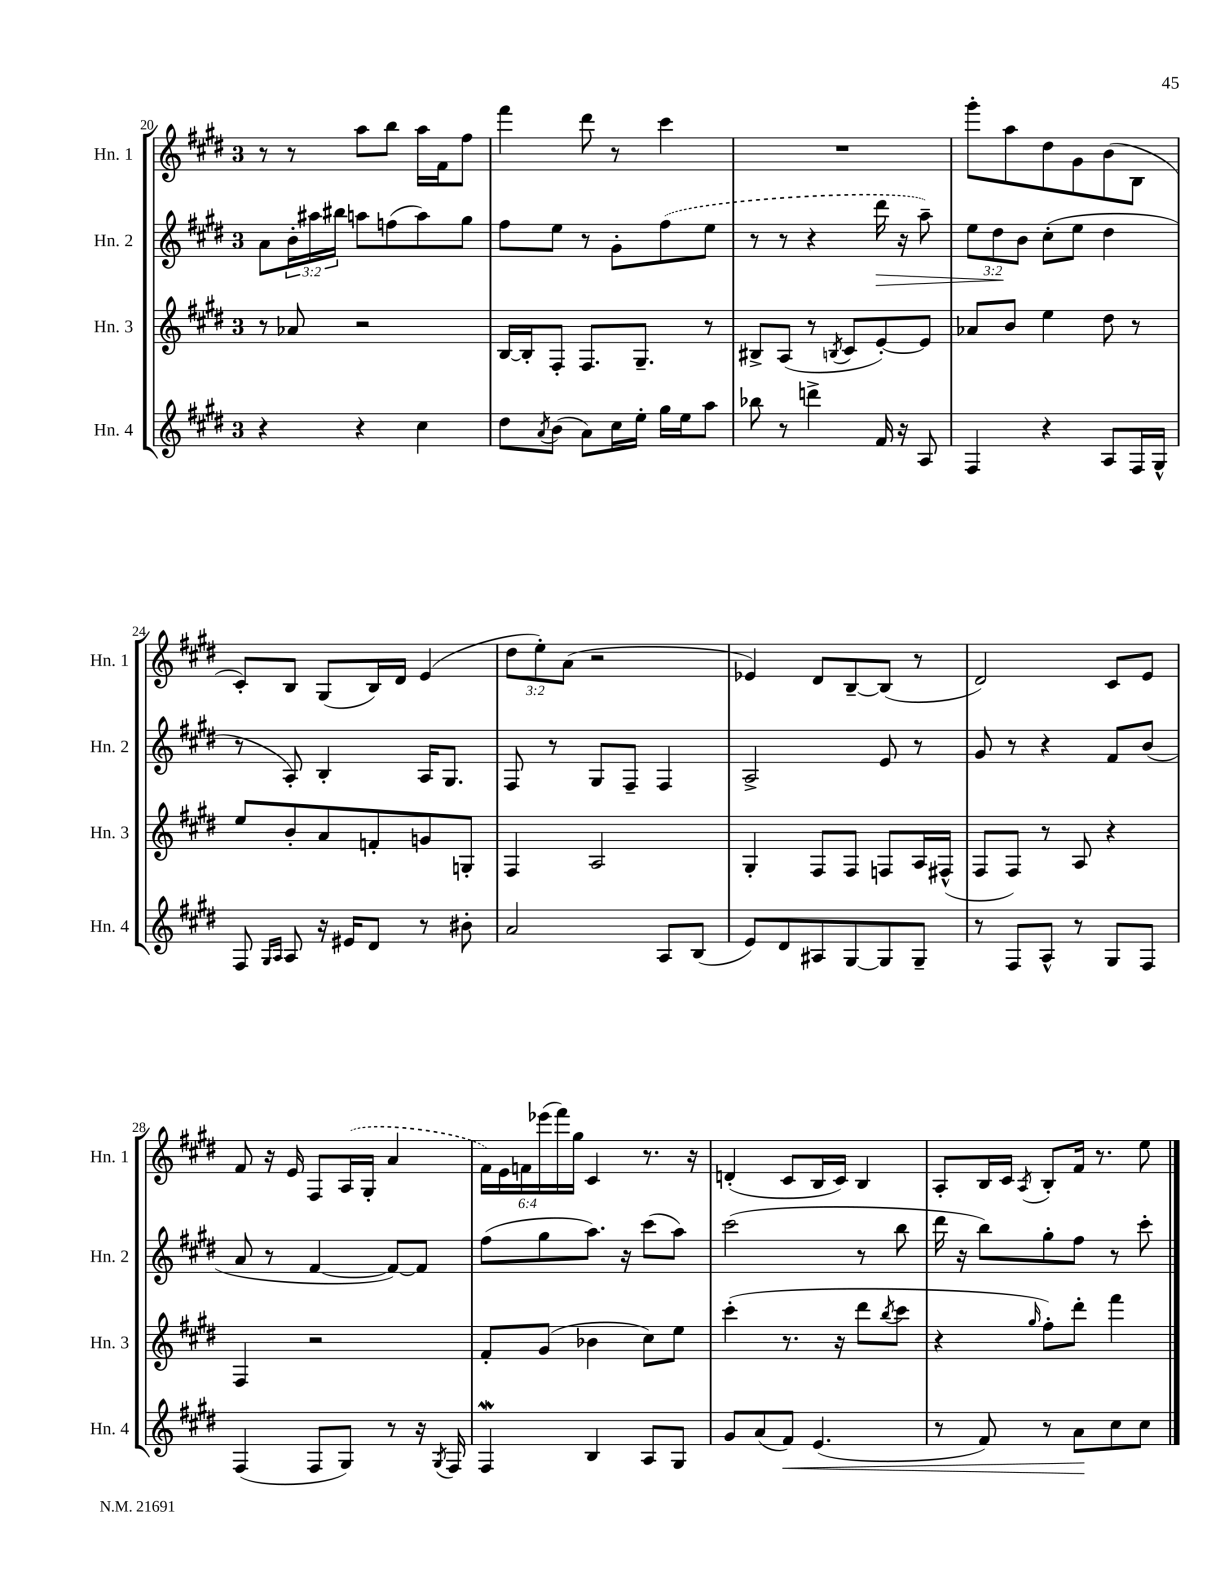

**kern	**dynam	**kern	**kern	**dynam	**kern
*part4	*part4	*part3	*part2	*part2	*part1
*staff4	*staff4	*staff3	*staff2	*staff2	*staff1
*I"Hn. 4	*	*I"Hn. 3	*I"Hn. 2	*	*I"Hn. 1
*I'Hn. 4	*	*I'Hn. 3	*I'Hn. 2	*	*I'Hn. 1
*clefG2	*	*clefG2	*clefG2	*	*clefG2
*k[f#c#g#d#]	*	*k[f#c#g#d#]	*k[f#c#g#d#]	*	*k[f#c#g#d#]
*M3/4	*	*M3/4	*M3/4	*	*M3/4
=20	=20	=20	=20	=20	=20
4r	.	8r	8a\L	.	8r
.	.	8a-X/	24b'\L	.	8r
.	.	.	24aa#X\	.	.
.	.	.	24bb#X\JJ	.	.
4r	.	2r	8aan\L	.	8aa\L
.	.	.	(8ffn\	.	8bb\J
4cc#\	.	.	8aa\)	.	16aa\LL
.	.	.	.	.	16f#\J
.	.	.	8gg#\J	.	8ff#\J
=21	=21	=21	=21	=21	=21
8dd#\L	.	[16B/LL	8ff#\L	.	4fff#\
.	.	16B'/J]	.	.	.
8qa/	.	.	.	.	.
(8b\J	.	8F#'/J	8ee\J	.	.
8a\L)	.	8.F#/L	8r	.	8ddd#\
16cc#\L	.	.	8g#'\L	.	8r
16ee'\JJ	.	8.G#~/J	.	.	.
16gg#\LL	.	.	(8ff#\	.	4ccc#\
16ee\J	.	.	.	.	.
8aa\J	.	8r	8ee\J	.	.
=22	=22	=22	=22	=22	=22
8bb-X\	.	8B#X^/L	8r	.	2.r
8r	.	(8A/J	8r	.	.
4dddn^\	.	8r	4r	.	.
.	.	8qBn/	.	.	.
.	.	8c#/L	.	.	.
!	!	!	!	!LO:HP:b	!
16f#/	.	[8e'/)	16ddd#\	>	.
16r	.	.	16r	.	.
8A/	.	8e/J]	8aa~\)	.	.
=23	=23	=23	=23	=23	=23
4F#/	.	8a-X/L	12ee\L	.	8ggg#'\L
.	.	.	12dd#\	.	.
.	.	8b/J	.	.	8aa\
.	.	.	12b\J	]	.
4r	.	4ee\	(8cc#'\L	.	8dd#\
.	.	.	8ee\J	.	8g#\
8A/L	.	8dd#\	4dd#\	.	(8b\
16F#/L	.	8r	.	.	8B\J
16G#^^/JJ	.	.	.	.	.
!!LO:LB:g=z
=24	=24	=24	=24	=24	=24
8F#/	.	8ee/L	8r	.	8c#'/L)
16qqG#/LL	.	.	.	.	.
16qqA/JJ	.	.	.	.	.
8A/	.	8b'/	8A'/)	.	8B/J
16r	.	8a/	4B'/	.	(8G#/L
16e#X/KL	.	.	.	.	.
8d#/J	.	8fn'/	.	.	16B/L)
.	.	.	.	.	16d#/JJ
8r	.	8gn/	16A/KL	.	(4e/
.	.	.	8.G#/J	.	.
8b#X'\	.	8Gn'/J	.	.	.
=25	=25	=25	=25	=25	=25
2a/	.	4F#/	8F#/	.	12dd#\L
.	.	.	.	.	12ee'\)
.	.	.	8r	.	.
.	.	.	.	.	(12a\J
.	.	2A/	8G#/L	.	2r
.	.	.	8F#~/J	.	.
8A/L	.	.	4F#/	.	.
(8B/J	.	.	.	.	.
=26	=26	=26	=26	=26	=26
8e/L)	.	4G#'/	2A^/	.	4e-X/)
8d#/	.	.	.	.	.
8A#X/	.	8F#/L	.	.	8d#/L
[8G#/	.	8F#/J	.	.	[8B~/
8G#/]	.	8Fn/L	8e/	.	(8B/J]
8G#~/J	.	16A/L	8r	.	8r
.	.	(16F#X^^/JJ	.	.	.
=27	=27	=27	=27	=27	=27
8r	.	8F#/L	8g#/	.	2d#/)
8F#/L	.	8F#/J)	8r	.	.
8A^^/J	.	8r	4r	.	.
8r	.	8A/	.	.	.
8G#/L	.	4r	8f#/L	.	8c#/L
8F#/J	.	.	(8b/J	.	8e/J
!!LO:LB:g=z
=28	=28	=28	=28	=28	=28
(4F#/	.	4F#/	8a/	.	8f#/
.	.	.	8r	.	16r
.	.	.	.	.	16e/
8F#/L	.	2r	[4f#/	.	8F#/L
8G#/J)	.	.	.	.	(16A/L
.	.	.	.	.	16G#'/JJ
8r	.	.	8f#/L_)	.	4a/
16r	.	.	8f#/J]	.	.
8qG#/	.	.	.	.	.
16F#/	.	.	.	.	.
=29	=29	=29	=29	=29	=29
4F#W/	.	8f#'/L	(8ff#\L	.	24f#\LL)
.	.	.	.	.	24e\
.	.	.	.	.	24fn\
.	.	(8g#/J	8gg#\	.	(24eee-X\
.	.	.	.	.	24fff#\)
.	.	.	.	.	24gg#\JJ
4B/	.	4b-X\	8.aa\J)	.	4c#/
.	.	.	16r	.	.
8A/L	.	8cc#\L)	(8ccc#\L	.	8.r
8G#/J	.	8ee\J	8aa\J)	.	.
.	.	.	.	.	16r
=30	=30	=30	=30	=30	=30
8g#/L	.	(4ccc#'\	(2ccc#\	.	(4dn'/
(8a/	.	.	.	.	.
!	!LO:HP:b	!	!	!	!
8f#/J)	<	8.r	.	.	8c#/L
(4.e/	.	.	.	.	16B/L
.	.	16r	.	.	16c#/JJ)
.	.	8ddd#\L	8r	.	4B/
.	.	8qbb/	.	.	.
.	.	8ccc#\J	8bb\	.	.
=31	=31	=31	=31	=31	=31
8r	.	4r	16ddd#\	.	8A'/L
.	.	.	16r	.	.
8f#/)	.	.	8bb\L)	.	16B/L
.	.	.	.	.	16c#/JJ
.	.	16qqgg#/	.	.	8qA/
8r	.	8ff#'\L)	8gg#'\	.	8B'/L
8a\L	.	8ddd#'\J	8ff#\J	.	16f#/Jk
.	.	.	.	.	8.r
8cc#\	[	4fff#\	8r	.	.
8cc#\J	.	.	8ccc#'\	.	8ee\
==	==	==	==	==	==
*-	*-	*-	*-	*-	*-
